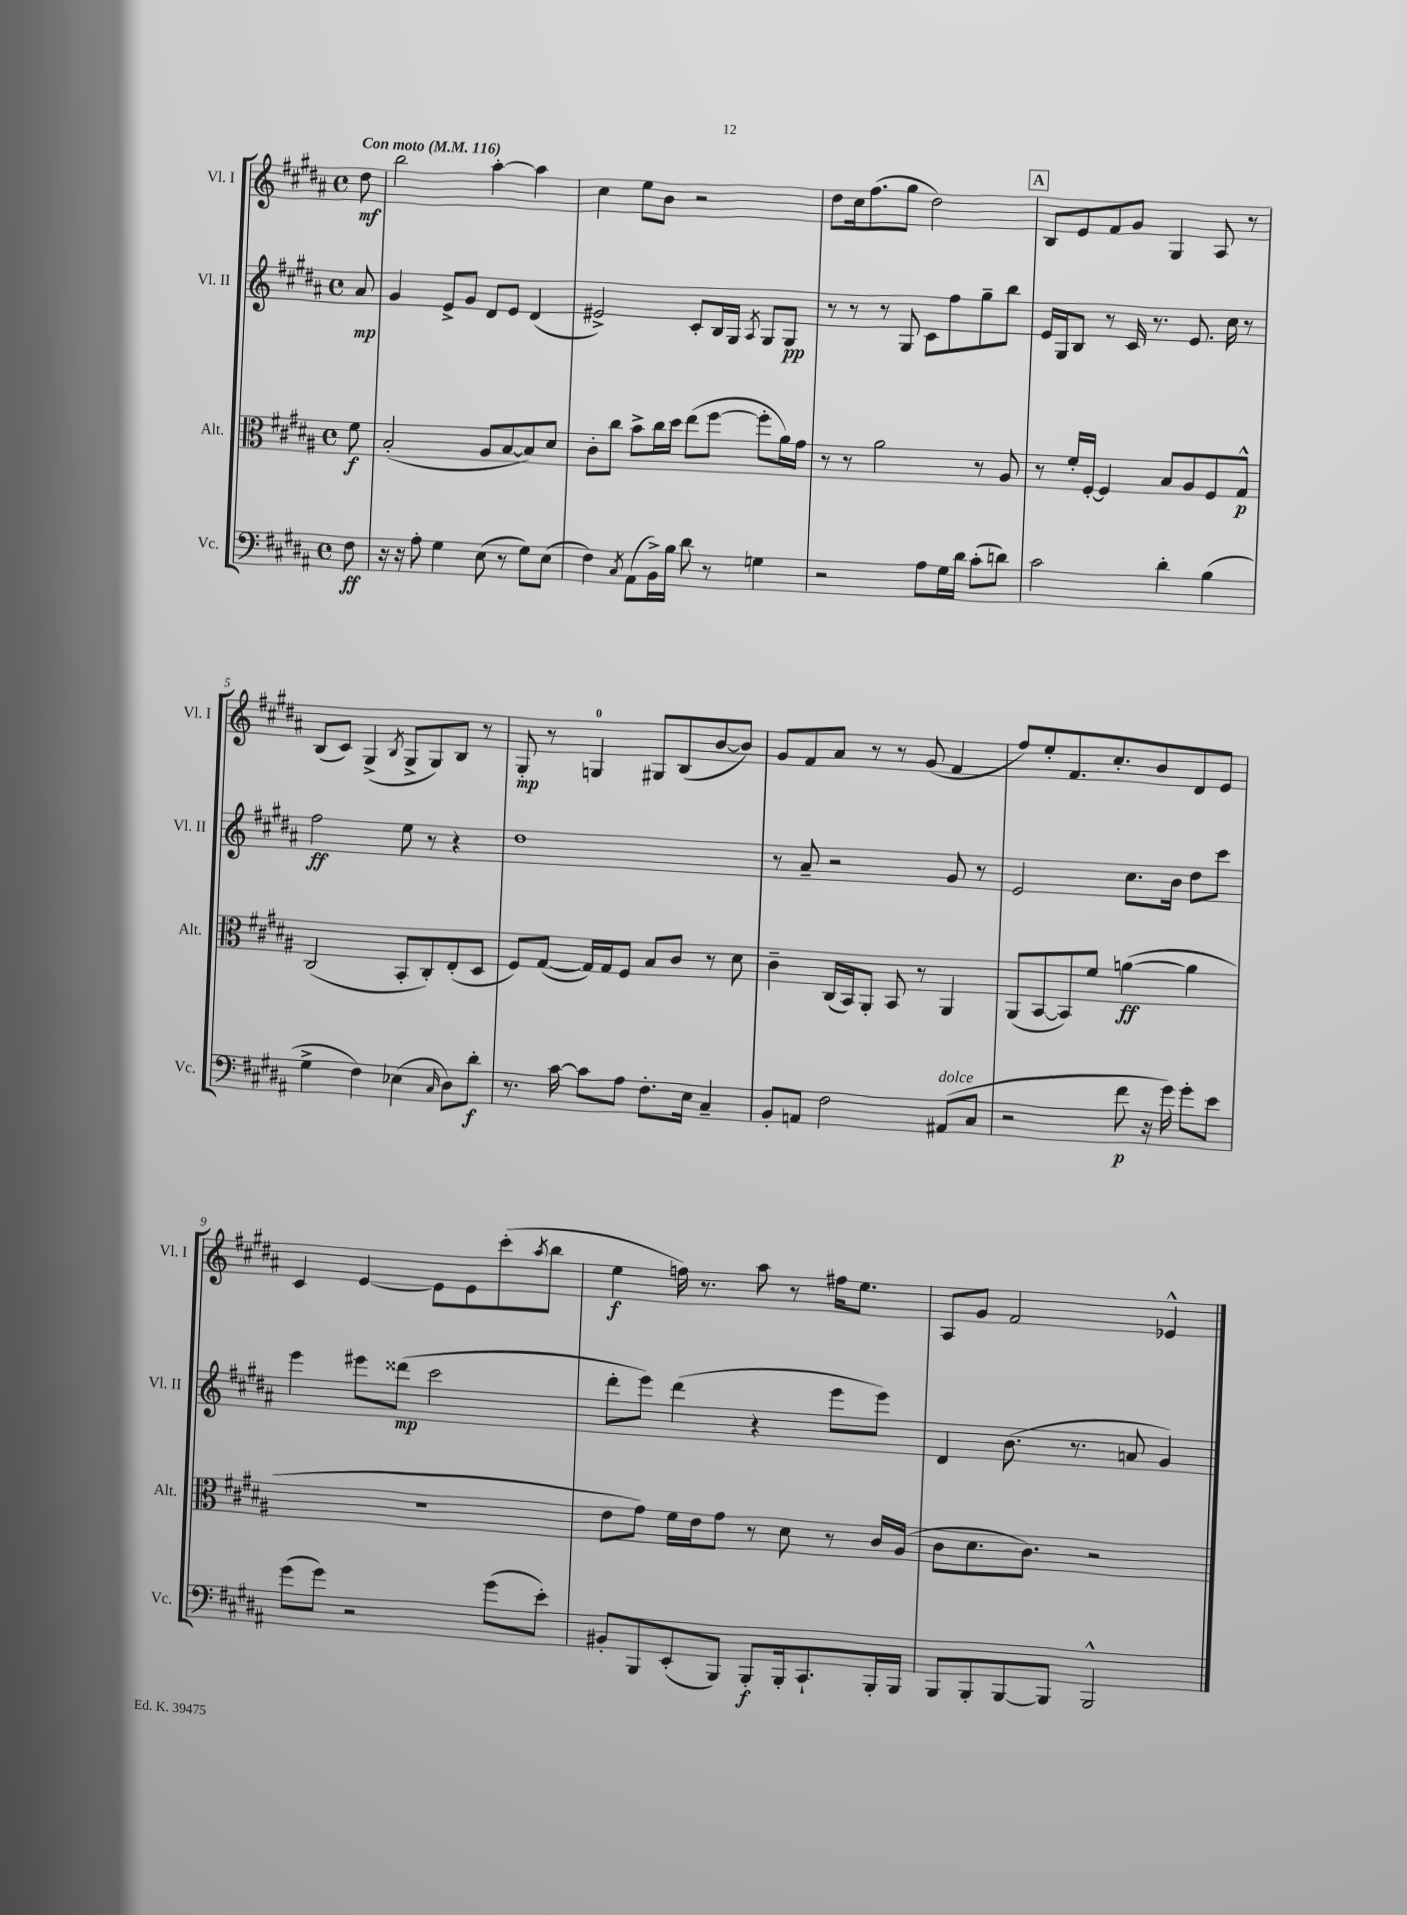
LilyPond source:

<<
\new StaffGroup <<
\new Staff = "s0" \with { instrumentName = "Vl. I" shortInstrumentName = "Vl. I" } {
    \clef treble \key b \major \defaultTimeSignature \time 4/4 \partial 8 \tempo "Con moto" 4 = 116
    dis''8\mf |
    b''2 ais''4~-. ais''4 |
    cis''4 e''8 b'8 r2 |
    dis''8 cis''16 fis''8.( gis''8 dis''2) |
    \mark \markup { \box "A" } b8 e'8 fis'8 gis'8 gis4 ais8 r8 |
    b8( cis'8) gis4->( \acciaccatura { b8 } gis8-> gis8) b8 r8 |
    gis8-.\mp r8 g4-0 gis8 b8( b'8~ b'8) |
    gis'8 fis'8 ais'8 r8 r8 gis'8( fis'4 |
    fis''8) e''8-. fis'8. cis''8.-. b'8 dis'8 e'8 |
    cis'4 e'4~ e'8 e'8 cis'''8-.( \acciaccatura { ais''8 } b''8 |
    e''4\f f''16) r8. ais''8 r8 fis''16 e''8. |
    ais8 gis'8 fis'2 ees'4-^ \bar "|." |
}
\new Staff = "s1" \with { instrumentName = "Vl. II" shortInstrumentName = "Vl. II" } {
    \clef treble \key b \major \defaultTimeSignature \time 4/4 \partial 8
    ais'8\mp |
    gis'4 e'8-> gis'8 dis'8 e'8 dis'4( |
    eis'2->) cis'8-. b16 gis16 \acciaccatura { ais8 } gis8 gis8\pp |
    r8 r8 r8 gis8 cis'8 fis''8 gis''8-- b''8 |
    \mark \markup { \box "A" } e'16 gis16 b8 r8 cis'16 r8. e'8. cis''16 r8 |
    fis''2\ff e''8 r8 r4 |
    dis''1 |
    r8 ais'8-- r2 gis'8 r8 |
    e'2 cis''8. b'16 dis''8 cis'''8 |
    e'''4 eis'''8 disis'''8\mp( cis'''2 |
    dis'''8-. e'''8) dis'''4( r4 e'''8 e'''8) |
    dis'4 b'8.( r8. a'8 gis'4) \bar "|." |
}
\new Staff = "s2" \with { instrumentName = "Alt." shortInstrumentName = "Alt." } {
    \clef alto \key b \major \defaultTimeSignature \time 4/4 \partial 8
    fis'8\f |
    b2-.( ais8 b8~ b8) dis'8 |
    cis'8-. cis''8 b'8-> cis''16 dis''16 e''8( fis''8~ fis''8-. ais'16) gis'16 |
    r8 r8 ais'2 r8 ais8 |
    \mark \markup { \box "A" } r8 fis'16-. fis16~-. fis4 b8 ais8 fis8 gis8-^\p |
    cis2( b,8-. cis8-.) e8-.( dis8 |
    fis8) gis8~( gis16) gis16 fis8 b8 cis'8 r8 dis'8 |
    cis'4-- cis16( b,16) ais,8-. b,8 r8 ais,4 |
    ais,8( b,8~ b,8) fis'8 a'4~\ff( a'4 |
    R1 |
    e'8 gis'8) fis'16 e'16 gis'8 r8 dis'8 r8 cis'16 ais16( |
    cis'8 dis'8. cis'8.) r2 \bar "|." |
}
\new Staff = "s3" \with { instrumentName = "Vc." shortInstrumentName = "Vc." } {
    \clef bass \key b \major \defaultTimeSignature \time 4/4 \partial 8
    fis8\ff |
    r16 r16 ais8-. gis4 e8( r8 gis8) e8( |
    fis4) \acciaccatura { cis8 } ais,8( b,16->) b16 dis'8 r8 g4 |
    r2 ais8 gis16 dis'16 cis'8-.( d'8) |
    \mark \markup { \box "A" } cis'2 dis'4-. b4( |
    gis4-> fis4) ees4( \grace { cis16 } dis8) dis'8-.\f |
    r8. cis'16~ cis'8 ais8 fis8.-. e16 cis4-- |
    b,8-. a,8 fis2 ais,8^\markup { \italic "dolce" }( cis8 |
    r2 fis'8\p r16 gis'16) gis'8-. e'8 |
    gis'8( gis'8) r2 gis'8( e'8-.) |
    bis,8-. b,,8 e,8-.( b,,8) b,,8-.\f b,,16-. cis,8.-! b,,16-. b,,16 |
    b,,8 b,,8-. b,,8~ b,,8 b,,2-^ \bar "|." |
}
>>
>>
